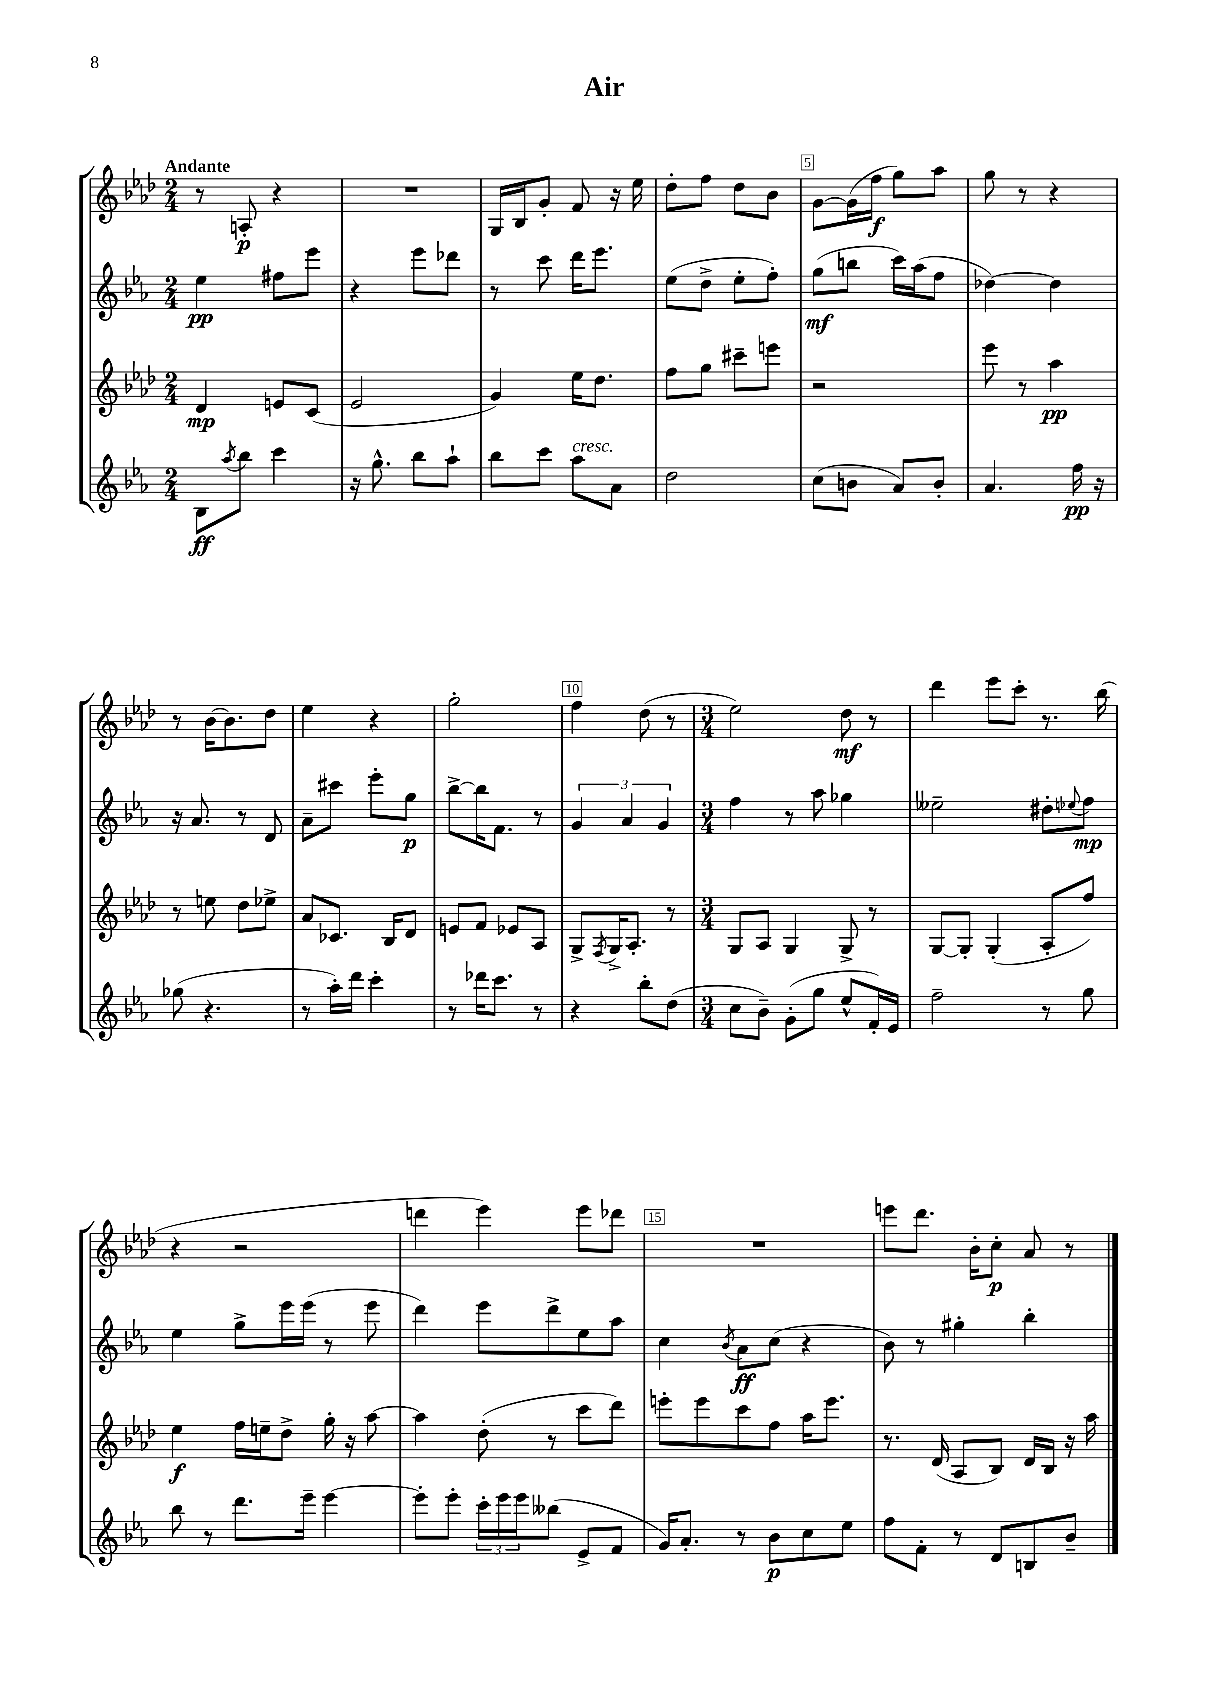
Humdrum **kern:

**kern	**dynam	**kern	**dynam	**kern	**dynam	**kern	**dynam
*part4	*part4	*part3	*part3	*part2	*part2	*part1	*part1
*staff4	*staff4	*staff3	*staff3	*staff2	*staff2	*staff1	*staff1
*clefG2	*	*clefG2	*	*clefG2	*	*clefG2	*
*k[b-e-a-]	*	*k[b-e-a-d-]	*	*k[b-e-a-]	*	*k[b-e-a-d-]	*
*M2/4	*	*M2/4	*	*M2/4	*	*M2/4	*
=1	=1	=1	=1	=1	=1	=1	=1
!	!	!	!	!	!	!LO:TX:a:B:t=Andante	!
8B-\L	ff	4d-/	mp	4ee-\	pp	8r	.
8qaa-/	.	.	.	.	.	.	.
8bb-\J	.	.	.	.	.	8An'/	p
4ccc\	.	8en/L	.	8ff#X\L	.	4r	.
.	.	(8c/J	.	8eee-\J	.	.	.
=2	=2	=2	=2	=2	=2	=2	=2
16r	.	2e-/	.	4r	.	2r	.
8.gg^^\	.	.	.	.	.	.	.
8bb-\L	.	.	.	8eee-\L	.	.	.
8aa-`\J	.	.	.	8ddd-X\J	.	.	.
=3	=3	=3	=3	=3	=3	=3	=3
8bb-\L	.	4g/)	.	8r	.	16G/LL	.
.	.	.	.	.	.	16B-/J	.
8ccc\J	.	.	.	8ccc\	.	8g'/J	.
!LO:TX:a:i:t=cresc.	!	!	!	!	!	!	!
8aa-\L	.	16ee-\KL	.	16ddd\KL	.	8f/	.
.	.	8.dd-\J	.	8.eee-\J	.	.	.
8a-\J	.	.	.	.	.	16r	.
.	.	.	.	.	.	16ee-\	.
=4	=4	=4	=4	=4	=4	=4	=4
2dd\	.	8ff\L	.	(8ee-\L	.	8dd-'\L	.
.	.	8gg\J	.	8dd^\J	.	8ff\J	.
.	.	8ccc#X~\L	.	8ee-'\L	.	8dd-\L	.
.	.	8eeen\J	.	8ff'\J)	.	8b-\J	.
=5	=5	=5	=5	=5	=5	=5	=5
(8cc\L	.	2r	.	(8gg\L	mf	[8g\L	.
8bn\J	.	.	.	8bbn\J	.	(16g\L]	.
.	.	.	.	.	.	16ff\JJ	f
8a-/L)	.	.	.	16ccc\LL)	.	8gg\L)	.
.	.	.	.	(16aa-\J	.	.	.
8b'/J	.	.	.	8ff\J	.	8aa-\J	.
=6	=6	=6	=6	=6	=6	=6	=6
4.a-/	.	8eee-\	.	[4dd-X\)	.	8gg\	.
.	.	8r	.	.	.	8r	.
.	.	4aa-\	pp	4dd-\]	.	4r	.
16ff\	pp	.	.	.	.	.	.
16r	.	.	.	.	.	.	.
!!LO:LB:g=z
=7	=7	=7	=7	=7	=7	=7	=7
(8gg-X\	.	8r	.	16r	.	8r	.
.	.	.	.	8.a-/	.	.	.
4.r	.	8een\	.	.	.	[16b-\KL	.
.	.	.	.	.	.	8.b-\]	.
.	.	8dd-\L	.	8r	.	.	.
.	.	8ee-X^\J	.	8d/	.	8dd-\J	.
=8	=8	=8	=8	=8	=8	=8	=8
8r	.	8a-/L	.	8a-~\L	.	4ee-\	.
16aa-'\LL)	.	8.c-X/J	.	8ccc#X\J	.	.	.
16ddd\JJ	.	.	.	.	.	.	.
4ccc'\	.	.	.	8eee-'\L	.	4r	.
.	.	16B-/KL	.	.	.	.	.
.	.	8d-/J	.	8gg\J	p	.	.
=9	=9	=9	=9	=9	=9	=9	=9
8r	.	8en/L	.	[8bb-^\L	.	2gg'\	.
16ddd-X\KL	.	8f/J	.	16bb-\K]	.	.	.
8.ccc\J	.	.	.	8.f\J	.	.	.
.	.	8e-X/L	.	.	.	.	.
8r	.	8A-/J	.	8r	.	.	.
=10	=10	=10	=10	=10	=10	=10	=10
4r	.	8G^/L	.	6g/	.	4ff\	.
.	.	8qF/	.	.	.	.	.
.	.	16G^/K	.	.	.	.	.
.	.	.	.	6a-/	.	.	.
.	.	8.A-'/J	.	.	.	.	.
8bb-'\L	.	.	.	.	.	(8dd-\	.
.	.	.	.	6g/	.	.	.
(8dd\J	.	8r	.	.	.	8r	.
=11	=11	=11	=11	=11	=11	=11	=11
*M3/4	*	*M3/4	*	*M3/4	*	*M3/4	*
8cc\L	.	8G/L	.	4ff\	.	2ee-\)	.
8b-~\J)	.	8A-/J	.	.	.	.	.
(8g'\L	.	4G/	.	8r	.	.	.
8gg\J	.	.	.	8aa-\	.	.	.
8ee-^^/L	.	8G^/	.	4gg-X\	.	8dd-\	mf
16f'/L)	.	8r	.	.	.	8r	.
16e-/JJ	.	.	.	.	.	.	.
=12	=12	=12	=12	=12	=12	=12	=12
2ff~\	.	[8G/L	.	2ee--X~\	.	4ddd-\	.
.	.	8G'/J]	.	.	.	.	.
.	.	(4G'/	.	.	.	8eee-\L	.
.	.	.	.	.	.	8ccc'\J	.
8r	.	8A-'/L	.	8dd#X'\L	.	8.r	.
.	.	.	.	8qqee-X/	.	.	.
8gg\	.	8ff/J)	.	8ff\J	mp	.	.
.	.	.	.	.	.	(16bb-\	.
!!LO:LB:g=z
=13	=13	=13	=13	=13	=13	=13	=13
8bb-\	.	4ee-\	f	4ee-\	.	4r	.
8r	.	.	.	.	.	.	.
8.ddd\L	.	16ff\LL	.	8gg^\L	.	2r	.
.	.	16een~\J	.	.	.	.	.
.	.	8dd-^\J	.	16eee-\L	.	.	.
16eee-~\Jk	.	.	.	(16eee-\JJ	.	.	.
[4eee-\	.	16gg'\	.	8r	.	.	.
.	.	16r	.	.	.	.	.
.	.	[8aa-\	.	8eee-\	.	.	.
=14	=14	=14	=14	=14	=14	=14	=14
8eee-'\L]	.	4aa-\]	.	4ddd\)	.	4dddn\	.
8eee-'\J	.	.	.	.	.	.	.
24ccc'\LL	.	(8dd-'\	.	8eee-\L	.	4eee-\)	.
24eee-\	.	.	.	.	.	.	.
24eee-\J	.	.	.	.	.	.	.
(8bb--X\J	.	8r	.	8ddd^\	.	.	.
8e-^/L	.	8ccc\L	.	8ee-\	.	8eee-\L	.
8f/J	.	8ddd-\J)	.	8aa-\J	.	8ddd-X\J	.
=15	=15	=15	=15	=15	=15	=15	=15
16g/KL)	.	8eeen'\L	.	4cc\	.	2.r	.
8.a-'/J	.	.	.	.	.	.	.
.	.	8eee\	.	.	.	.	.
.	.	.	.	8qb-/	.	.	.
8r	.	8ccc\	.	8a-\L	ff	.	.
8b-\L	p	8ff\J	.	(8cc\J	.	.	.
8cc\	.	16aa-\KL	.	4r	.	.	.
.	.	8.eee\J	.	.	.	.	.
8ee-\J	.	.	.	.	.	.	.
=16	=16	=16	=16	=16	=16	=16	=16
8ff\L	.	8.r	.	8b-\)	.	8eeen\L	.
8f'\J	.	.	.	8r	.	8.ddd-\J	.
.	.	(16d-/	.	.	.	.	.
8r	.	8A-/L	.	4gg#X'\	.	.	.
.	.	.	.	.	.	16b-'\KL	.
8d/L	.	8B-/J)	.	.	.	8cc'\J	p
8Bn/	.	16d-/LL	.	4bb-'\	.	8a-/	.
.	.	16B-/JJ	.	.	.	.	.
8b-~/J	.	16r	.	.	.	8r	.
.	.	16aa-\	.	.	.	.	.
==	==	==	==	==	==	==	==
*-	*-	*-	*-	*-	*-	*-	*-
